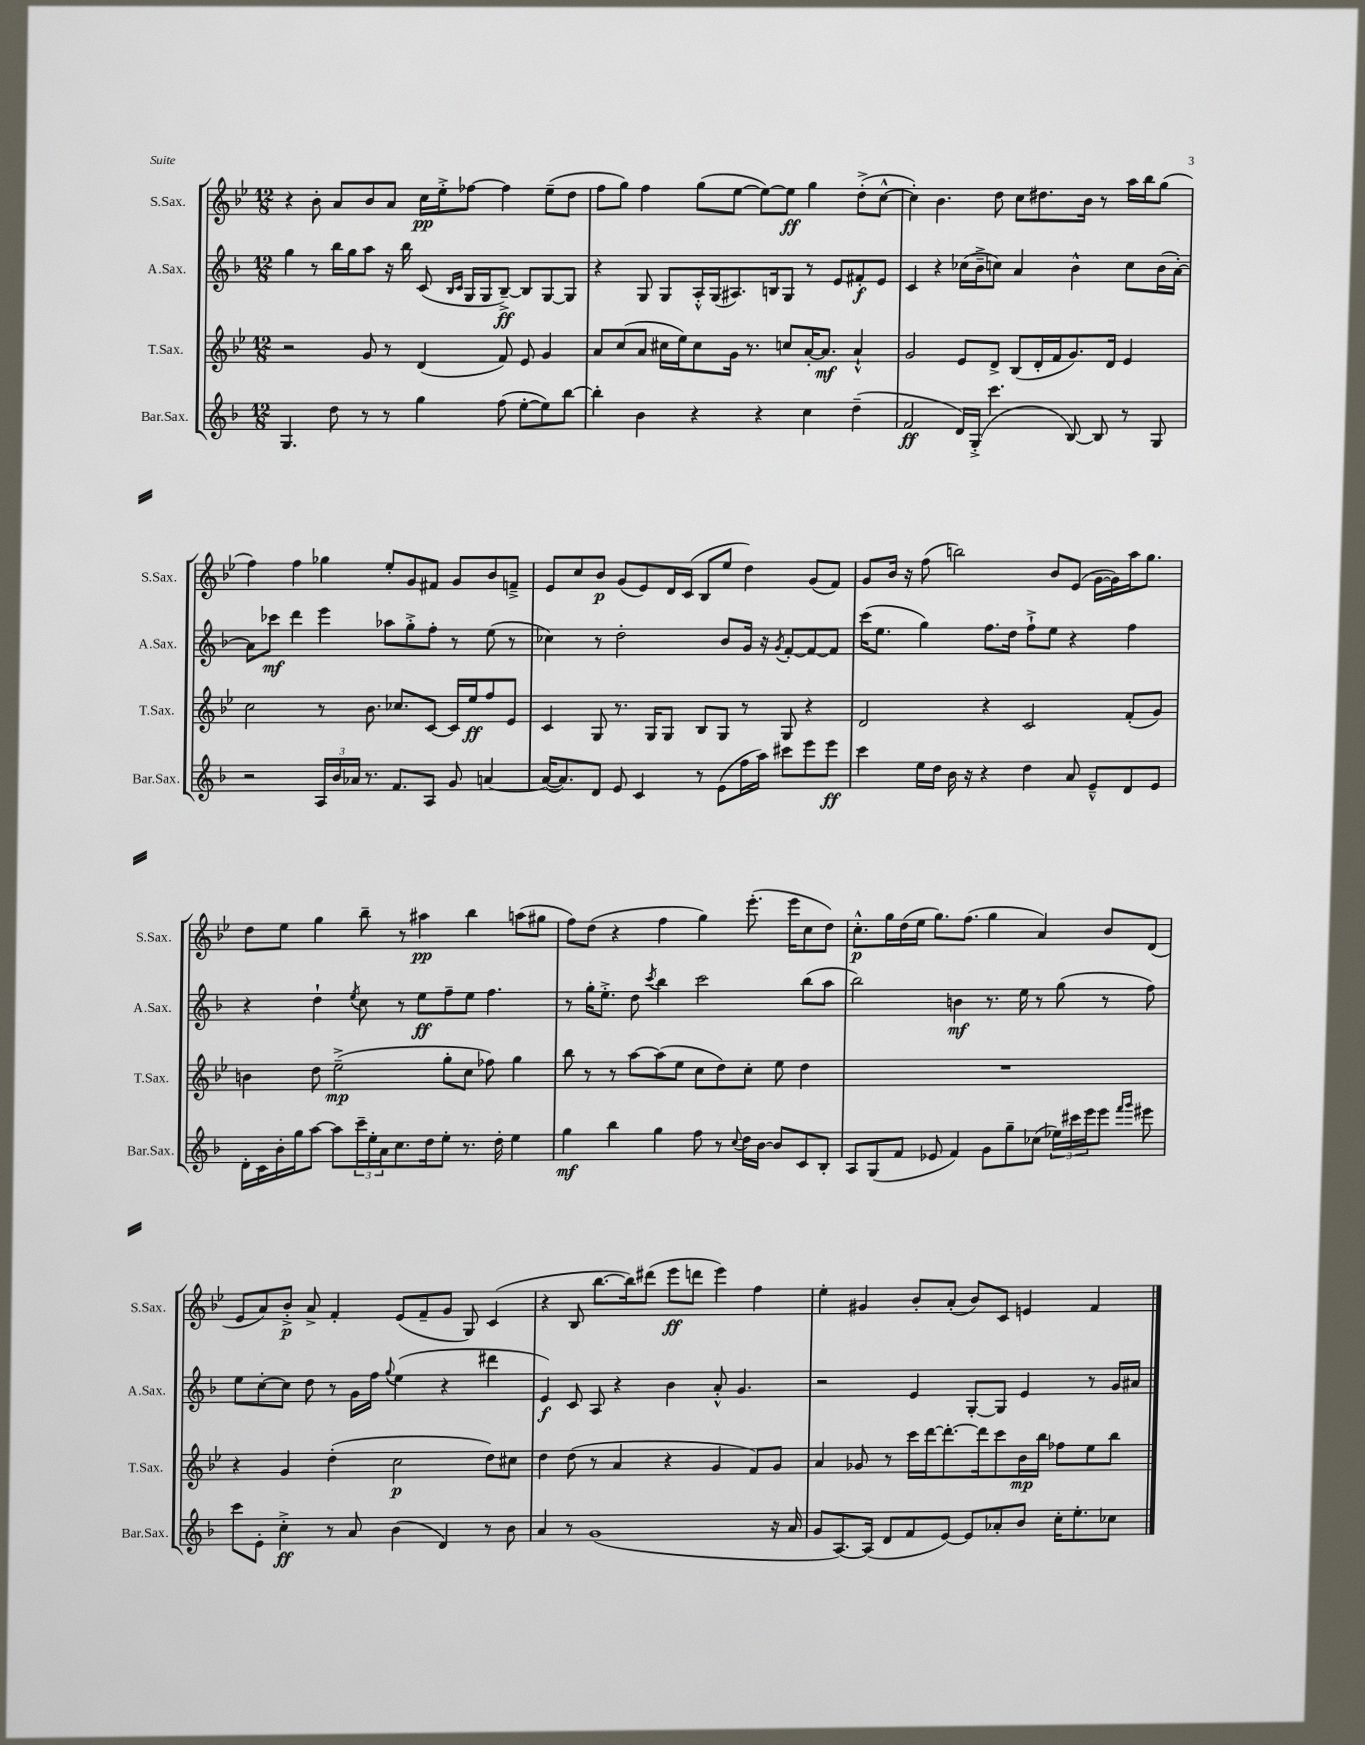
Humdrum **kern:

**kern	**dynam	**kern	**dynam	**kern	**dynam	**kern	**dynam
*part4	*part4	*part3	*part3	*part2	*part2	*part1	*part1
*staff4	*staff4	*staff3	*staff3	*staff2	*staff2	*staff1	*staff1
*I"Bar.Sax.	*	*I"T.Sax.	*	*I"A.Sax.	*	*I"S.Sax.	*
*I'Bar.Sax.	*	*I'T.Sax.	*	*I'A.Sax.	*	*I'S.Sax.	*
*clefG2	*	*clefG2	*	*clefG2	*	*clefG2	*
*k[b-]	*	*k[b-e-]	*	*k[b-]	*	*k[b-e-]	*
*M12/8	*	*M12/8	*	*M12/8	*	*M12/8	*
=51	=51	=51	=51	=51	=51	=51	=51
4.G/	.	2r	.	4gg\	.	4r	.
.	.	.	.	8r	.	8b-'\	.
8dd\	.	.	.	16bb-\LL	.	8a/L	.
.	.	.	.	16gg\J	.	.	.
8r	.	8g/	.	8aa\J	.	8b-/	.
8r	.	8r	.	16r	.	8a/J	.
.	.	.	.	16bb-\	.	.	.
4gg\	.	(4d/	.	(8c/	.	16cc\LL	pp
.	.	.	.	.	.	16ee-'^\J	.
.	.	.	.	16qqB-/LL	.	.	.
.	.	.	.	16qqc/JJ	.	.	.
.	.	.	.	16G/LL	.	[8ff-X\J	.
.	.	.	.	16G/J	.	.	.
(8ff\	.	8f/)	.	[8B-~^/J)	ff	4ff-\]	.
[8ee'\L	.	8e-/	.	8B-/L]	.	.	.
8ee\])	.	4g/	.	[8G/	.	(8ee-~\L	.
[8bb-\J	.	.	.	8G/J]	.	8dd\J	.
=52	=52	=52	=52	=52	=52	=52	=52
4bb-'\]	.	8a/L	.	4r	.	8ff\L	.
.	.	(8cc/	.	.	.	8gg\J)	.
4b-\	.	8a/J	.	8G/	.	4ff\	.
.	.	16cc#X\LL	.	8G/L	.	.	.
.	.	16ee-\J)	.	.	.	.	.
4r	.	8cc#\	.	16A'^^/L	.	(8gg\L	.
.	.	.	.	(16G/J	.	.	.
.	.	16g\Jk	.	8.A#X/)	.	[8ee-\J	.
.	.	8.r	.	.	.	.	.
4r	.	.	.	.	.	8ee-\L_)	.
.	.	.	.	16Bn/k	.	.	.
.	.	8ccn/L	.	8G/J	.	8ee-\J]	ff
4cc\	.	[16a'/K	.	8r	.	4gg\	.
.	.	8.a/J]	mf	.	.	.	.
.	.	.	.	8e/L	.	.	.
(4dd~\	.	4a`^^/	.	8f#X'/	f	(8dd'^\L	.
.	.	.	.	8e/J	.	[8cc^^\J	.
=53	=53	=53	=53	=53	=53	=53	=53
2f/	ff	2g/	.	4c/	.	4cc'\])	.
.	.	.	.	4r	.	4.b-\	.
16d/LL)	.	8e-/L	.	(16cc-X\LL	.	.	.
(16G'^/JJ	.	.	.	16b-~^\J	.	.	.
4.ccc\	.	8d^/J	.	8ccn\J)	.	8dd\	.
.	.	(8B-/L	.	4a/	.	8cc\L	.
.	.	16d'/L	.	.	.	8.dd#X\	.
.	.	16f/J	.	.	.	.	.
[8B-/)	.	8.g/)	.	4b-^^\	.	.	.
.	.	.	.	.	.	16b-\Jk	.
8B-/]	.	.	.	.	.	8r	.
.	.	16d/Jk	.	.	.	.	.
8r	.	4e-/	.	8cc\L	.	16aa\LL	.
.	.	.	.	.	.	16bb-\J	.
8G/	.	.	.	(16b-\L	.	(8gg\J	.
.	.	.	.	[16a'\JJ)	.	.	.
!!LO:LB:g=z
=54	=54	=54	=54	=54	=54	=54	=54
2r	.	2cc\	.	8a\L]	.	4ff\)	.
.	.	.	.	8ccc-X\J	mf	.	.
.	.	.	.	4ddd\	.	4ff\	.
24A/LL	.	8r	.	4eee\	.	4gg-X\	.
24b-/	.	.	.	.	.	.	.
24a-X/JJ	.	.	.	.	.	.	.
8.r	.	8.b-\	.	.	.	.	.
.	.	.	.	8aa-X\L	.	8ee-'/L	.
8.f/L	.	8.cc-X/L	.	.	.	.	.
.	.	.	.	8gg'^\	.	8g/	.
8A/J	.	[8c/J	.	8ff'\J	.	8f#X/J	.
8g/	.	16c/LL]	.	8r	.	8g/L	.
.	.	16ee-/J	ff	.	.	.	.
[4an/	.	8ff/	.	(8ee\	.	8b-/	.
.	.	8e-/J	.	8r	.	8fn~^/J	.
=55	=55	=55	=55	=55	=55	=55	=55
(16a/KL_	.	4c/	.	4cc-X\)	.	8e-/L	.
8.a/])	.	.	.	.	.	.	.
.	.	.	.	.	.	8cc/	.
8d/J	.	8G/	.	8r	.	8b-/J	p
8e/	.	8.r	.	2dd'\	.	(8g/L	.
4c/	.	.	.	.	.	8e-/)	.
.	.	16G/KL	.	.	.	.	.
.	.	8G/J	.	.	.	16d/L	.
.	.	.	.	.	.	(16c/JJ	.
8r	.	8B-/L	.	.	.	8B-/L	.
(8e\L	.	8G/J	.	8b-/L	.	8ee-/J	.
16ff\L	.	8r	.	16g/Jk	.	4dd\)	.
16aa\JJ)	.	.	.	16r	.	.	.
.	.	.	.	8qg/	.	.	.
8ccc#X\L	.	8G/	.	[8f'/L	.	.	.
8eee\	.	4r	.	8f/_	.	(8g/L	.
8eee\J	ff	.	.	8f/J]	.	8f/J)	.
=56	=56	=56	=56	=56	=56	=56	=56
4ccc\	.	2d/	.	(16ccc\KL	.	8g/L	.
.	.	.	.	8.ee\J	.	.	.
.	.	.	.	.	.	16b-/Jk	.
.	.	.	.	.	.	16r	.
16ee\LL	.	.	.	4gg\)	.	(8ff\	.
16dd\JJ	.	.	.	.	.	.	.
16b-\	.	.	.	.	.	2bbn\)	.
16r	.	.	.	.	.	.	.
4r	.	4r	.	8.ff\L	.	.	.
.	.	.	.	16dd\Jk	.	.	.
4dd\	.	2c/	.	8ff`^\L	.	.	.
.	.	.	.	8ee\J	.	8b-/L	.
8a/	.	.	.	4r	.	(8e-/J	.
8e~^^/L	.	.	.	.	.	[16g\LL	.
.	.	.	.	.	.	16g\])	.
8d/	.	(8f'/L	.	4ff\	.	16aa\J	.
.	.	.	.	.	.	8.gg\J	.
8e/J	.	8g/J)	.	.	.	.	.
!!LO:LB:g=z
=57	=57	=57	=57	=57	=57	=57	=57
16d'\LL	.	4bn\	.	4r	.	8dd\L	.
16c\	.	.	.	.	.	.	.
16b-'\	.	.	.	.	.	8ee-\J	.
16gg\J	.	.	.	.	.	.	.
[8aa\J	.	8dd\	.	4dd`\	.	4gg\	.
8aa\L]	.	(2ee-~^\	mp	.	.	.	.
.	.	.	.	8qee/	.	.	.
24ccc~\L	.	.	.	8cc\	.	8bb-~\	.
24ee'\	.	.	.	.	.	.	.
24a\J	.	.	.	.	.	.	.
8.cc\	.	.	.	8r	.	8r	.
.	.	.	.	8ee\L	ff	4aa#X\	pp
16dd\k	.	.	.	.	.	.	.
8ee'\J	.	8gg'\L	.	8ff~\	.	.	.
8.r	.	8cc\J	.	8ee\J	.	4bb-\	.
.	.	8ff-X\)	.	4.ff\	.	.	.
16dd'\	.	.	.	.	.	.	.
4ee\	.	4gg\	.	.	.	(8aan\L	.
.	.	.	.	.	.	8gg#X\J	.
=58	=58	=58	=58	=58	=58	=58	=58
4gg\	mf	8bb-\	.	8r	.	8ff\L)	.
.	.	8r	.	16gg'\KL	.	(8dd\J	.
.	.	.	.	8.ee'^\J	.	.	.
4bb-\	.	8r	.	.	.	4r	.
.	.	[8aa\L	.	8dd\	.	.	.
.	.	.	.	8qccc/	.	.	.
4gg\	.	(8aa\]	.	4bb-\	.	4ff\	.
.	.	8ee-\J	.	.	.	.	.
8ff\	.	8cc\L	.	2ccc\	.	4gg\)	.
8r	.	8dd\)	.	.	.	.	.
8qqcc/	.	.	.	.	.	.	.
16dd\LL	.	8cc'\J	.	.	.	(8.eee-'\	.
[16b-\JJ	.	.	.	.	.	.	.
8b-/L]	.	8ee-\	.	.	.	.	.
.	.	.	.	.	.	16eee-\KL	.
8c/	.	4dd\	.	(8bb-\L	.	8cc\	.
8B-'/J	.	.	.	8aa\J	.	8dd\J)	.
=59	=59	=59	=59	=59	=59	=59	=59
8A/L	.	1.r	.	2bb-\)	.	8.cc'^^\L	p
(8G/	.	.	.	.	.	.	.
.	.	.	.	.	.	16gg\L	.
8f/J	.	.	.	.	.	(16dd\	.
.	.	.	.	.	.	16ee-\JJ	.
8e-X/	.	.	.	.	.	8.gg\L)	.
4f/)	.	.	.	4bn\	mf	.	.
.	.	.	.	.	.	(8.ff\J	.
8g\L	.	.	.	8.r	.	4gg\	.
8gg~\	.	.	.	.	.	.	.
.	.	.	.	16ee\	.	.	.
(8cc-X\J	.	.	.	8r	.	4a/)	.
24ee-X\LL)	.	.	.	(8gg\	.	.	.
24ccc#X\	.	.	.	.	.	.	.
24eee\J	.	.	.	.	.	.	.
8eee\J	.	.	.	8r	.	8b-/L	.
16qqfff/LL	.	.	.	.	.	.	.
16qqggg/JJ	.	.	.	.	.	.	.
8eee#X\	.	.	.	8ff\)	.	(8d/J	.
!!LO:LB:g=z
=60	=60	=60	=60	=60	=60	=60	=60
8ccc\L	.	4r	.	8ee\L	.	8e-/L	.
8e'\J	.	.	.	[8cc'\	.	8a/)	.
4cc'^\	ff	4g/	.	8cc\J]	.	8b-'^/J	p
.	.	.	.	8dd\	.	8a^/	.
8r	.	(4dd'\	.	8r	.	4f'/	.
8a/	.	.	.	16g\LL	.	.	.
.	.	.	.	16ff\JJ	.	.	.
.	.	.	.	8qqgg/	.	.	.
(4b-\	.	2cc\	p	(4ee\	.	(8e-/L	.
.	.	.	.	.	.	8f~/	.
4d/)	.	.	.	4r	.	8g/J	.
.	.	.	.	.	.	8G/)	.
8r	.	8dd\L)	.	4ddd#X\	.	(4c/	.
8b-\	.	8cc#X\J	.	.	.	.	.
=61	=61	=61	=61	=61	=61	=61	=61
4a/	.	4dd\	.	4e/)	f	4r	.
8r	.	(8dd\	.	8c/	.	8B-/	.
(1g	.	8r	.	8A/	.	[8.bb-\L	.
.	.	4a/	.	4r	.	.	.
.	.	.	.	.	.	16bb-\k])	.
.	.	.	.	.	.	(8ddd#X\J	.
.	.	4r	.	4b-\	.	8eee-\L	ff
.	.	.	.	.	.	8dddn\J	.
.	.	4g/	.	8a'^^/	.	4eee-\)	.
.	.	.	.	4.g/	.	.	.
.	.	8f/L)	.	.	.	4ff\	.
16r	.	8g/J	.	.	.	.	.
16a/	.	.	.	.	.	.	.
=62	=62	=62	=62	=62	=62	=62	=62
8g/L	.	4a/	.	2r	.	4ee-'\	.
[8.A/)	.	.	.	.	.	.	.
.	.	8g-X/	.	.	.	4g#X/	.
(16A/Jk]	.	.	.	.	.	.	.
8d/L	.	8r	.	.	.	.	.
8f/	.	16ccc\LL	.	4e/	.	8b-'/L	.
.	.	[16ddd\J	.	.	.	.	.
[8e/J)	.	8.ddd'\_	.	.	.	(8a'/J	.
8e/L]	.	.	.	[8G'/L	.	8b-/L)	.
.	.	16ddd\k]	.	.	.	.	.
8a-X'/	.	8ccc\	.	8G/J]	.	8c/J	.
8b-/J	.	16b-\L	mp	4e/	.	4en/	.
.	.	16bb-\JJ	.	.	.	.	.
16cc'\KL	.	8ff-X\L	.	.	.	.	.
8.ee'\	.	.	.	.	.	.	.
.	.	8ee-\	.	8r	.	4f/	.
8cc-X\J	.	8bb-\J	.	16g/LL	.	.	.
.	.	.	.	16a#X/JJ	.	.	.
==	==	==	==	==	==	==	==
*-	*-	*-	*-	*-	*-	*-	*-
